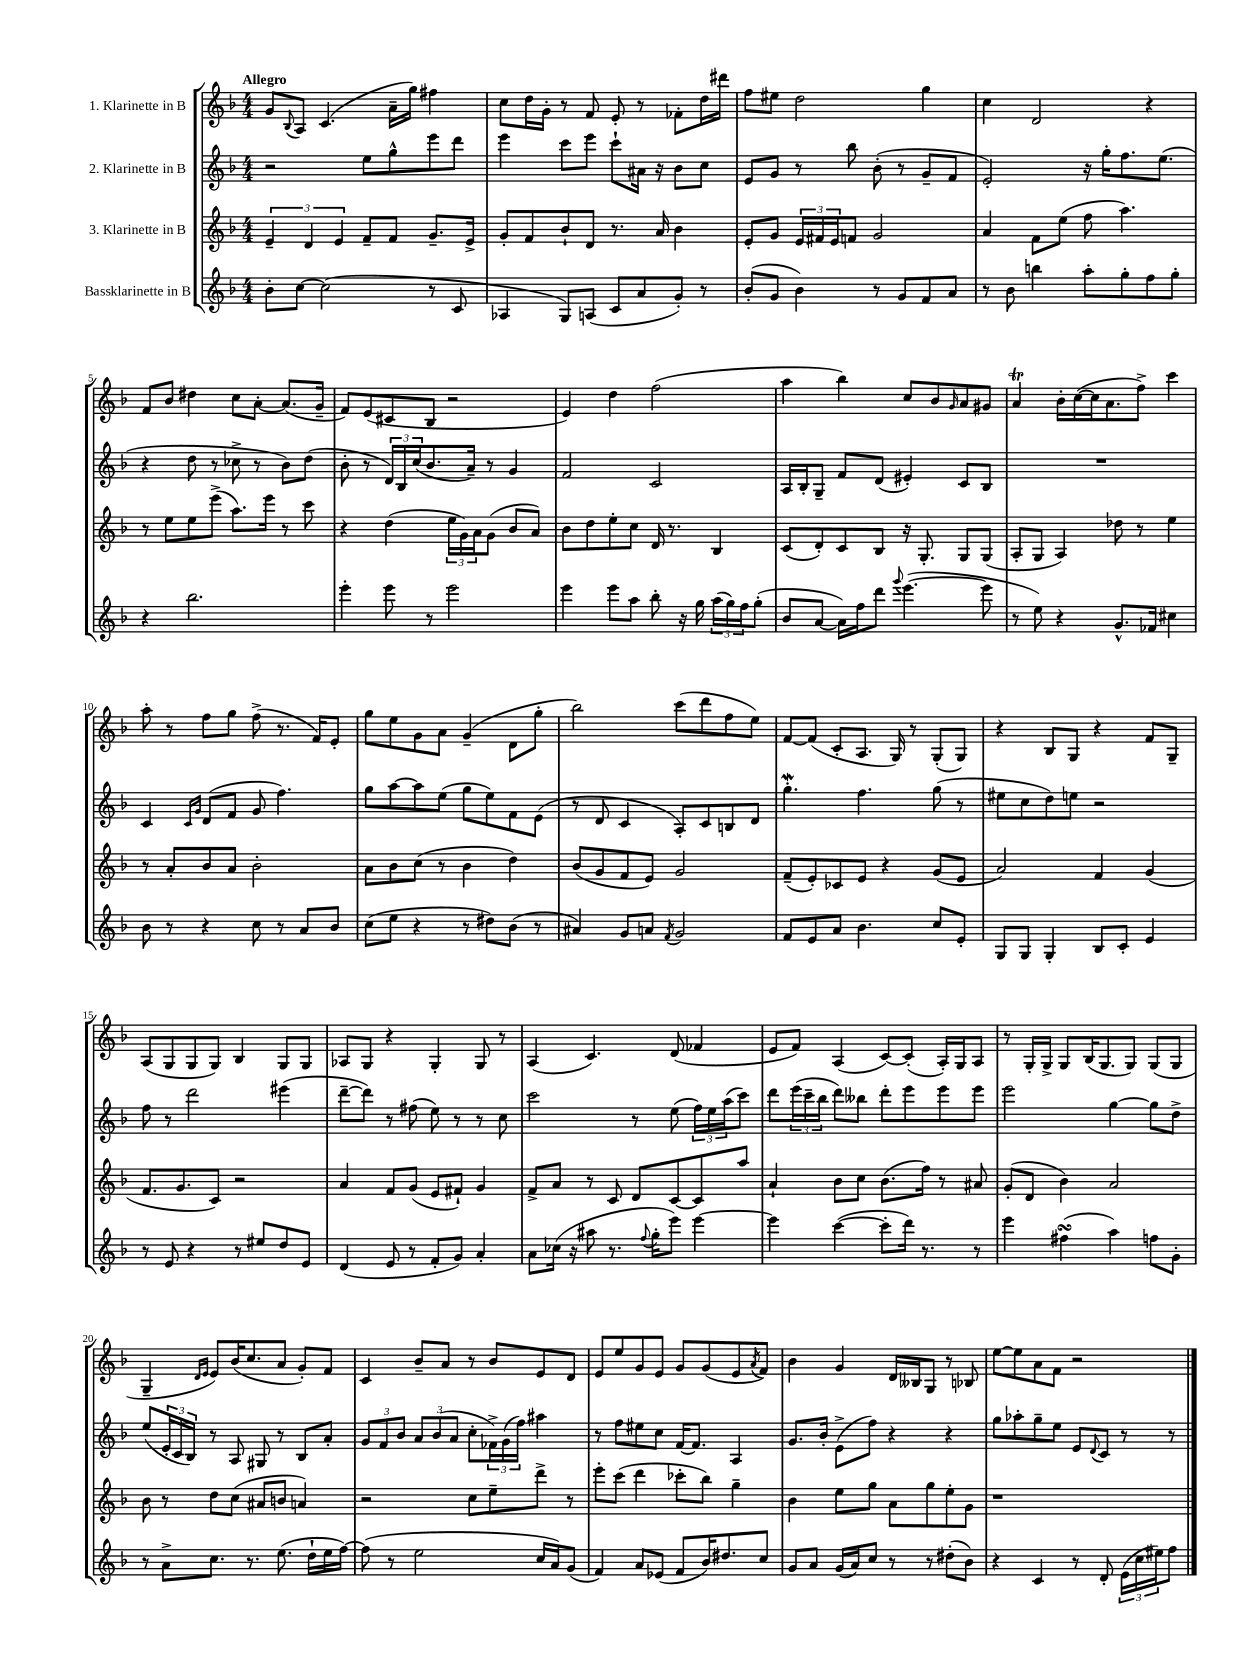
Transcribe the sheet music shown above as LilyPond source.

<<
\new StaffGroup <<
\new Staff = "s0" \with { instrumentName = "1. Klarinette in B" } {
    \clef treble \key f \major \numericTimeSignature \time 4/4 \tempo "Allegro"
    g'8 \appoggiatura { bes8 } a8 c'4.( a'16-- g''16) fis''4 |
    c''8 d''16 g'16-. r8 f'8 e'8-. r8 fes'8-. d''16 dis'''16 |
    f''8 eis''8 d''2 g''4 |
    c''4 d'2 r4 |
    f'8 bes'8 dis''4 c''8 a'8~-. a'8.( g'16-- |
    f'8) e'8( cis'8 bes8 r2 |
    e'4) d''4 f''2( |
    a''4 bes''4) c''8 bes'8 \grace { g'16 } a'8 gis'8 |
    a'4\trill bes'16-. c''16~( c''16 a'8. f''8->) c'''4 |
    a''8-. r8 f''8 g''8 f''8->( r8. f'16) e'8-. |
    g''8 e''8 g'8 a'8 g'4--( d'8 g''8-. |
    bes''2) c'''8( d'''8 f''8 e''8) |
    f'8~ f'8( c'8-. a8. g16) r8 g8-.( g8) |
    r4 bes8 g8 r4 f'8 g8-- |
    a8( g8 g8 g8) bes4 g8 g8 |
    aes8 g8 r4 g4-. g8 r8 |
    a4( c'4.) d'8( fes'4 |
    e'8 f'8) a4( c'8~) c'8-.( a16-.) g16 a8 |
    r8 g16-. g16-> g8 bes16( g8. g8) g8( g8 |
    g4-- \grace { d'16 e'16 } e'8) bes'16( c''8. a'8 g'8-.) f'8 |
    c'4 bes'8-- a'8 r8 bes'8 e'8 d'8 |
    e'8 e''8 g'8 e'8 g'8 g'8( e'8 \acciaccatura { a'8 } f'8) |
    bes'4 g'4 d'16 beses16 g8 r8 bes8 |
    e''8~ e''8 a'8 f'8 r2 \bar "|." |
}
\new Staff = "s1" \with { instrumentName = "2. Klarinette in B" } {
    \clef treble \key f \major \numericTimeSignature \time 4/4
    r2 e''8 g''8-^ e'''8 d'''8 |
    e'''4 c'''8 e'''8 c'''8-! ais'16 r16 bes'8 c''8 |
    e'8 g'8 r8 bes''8 bes'8-.( r8 g'8-- f'8 |
    e'2-.) r16 g''16-. f''8. e''8.( |
    r4 d''8 r8 ces''8-> r8 bes'8) d''8( |
    bes'8-. r8 \tuplet 3/2 { d'16) bes16 c''16( } bes'8. a'16--) r8 g'4 |
    f'2 c'2 |
    a16 bes16-. g8-- f'8 d'8( eis'4-.) c'8 bes8 |
    R1 |
    c'4 \grace { c'16 g'16 } d'8( f'8 g'8 f''4.) |
    g''8 a''8~ a''8 e''8( g''8 e''8) f'8 e'8( |
    r8 d'8 c'4 a8-.) c'8 b8 d'8 |
    g''4.-.\mordent f''4. g''8( r8 |
    eis''8 c''8 d''8) e''8 r2 |
    f''8 r8 d'''2 eis'''4( |
    d'''8~-- d'''8) r8 fis''8( e''8) r8 r8 c''8 |
    c'''2 r8 e''8( \tuplet 3/2 { f''16) e''16 a''16( } c'''8) |
    d'''8 \tuplet 3/2 { e'''16( c'''16-- bes''16 } d'''8) beses''8 d'''8-. e'''8 e'''8 e'''8 |
    e'''2 g''4~ g''8 d''8-> |
    e''8( \tuplet 3/2 { e'16-. c'16 bes16) } r8 a8 gis8 r8 bes8 a'8-. |
    \tuplet 3/2 { g'8 f'8 bes'8 } \tuplet 3/2 { a'8 bes'8( a'8 } c''8-. \tuplet 3/2 { fes'16->) g'16( f''16) } ais''4 |
    r8 f''8 eis''8 c''8 f'16~ f'8. a4 |
    g'8. bes'16-. e'8->( f''8) r4 r4 |
    g''8 aes''8-. g''8-- e''8 e'8 \appoggiatura { d'8 } c'8 r8 r8 \bar "|." |
}
\new Staff = "s2" \with { instrumentName = "3. Klarinette in B" } {
    \clef treble \key f \major \numericTimeSignature \time 4/4
    \tuplet 3/2 { e'4-- d'4 e'4 } f'8-- f'8 g'8.-- e'16-> |
    g'8-. f'8 bes'8-! d'8 r8. a'16 bes'4 |
    e'8-. g'8 \tuplet 3/2 { e'16 fis'16 e'16 } f'8 g'2 |
    a'4 f'8 e''8( f''8 a''4.) |
    r8 e''8 e''8 e'''8->( a''8.) e'''16 r8 c'''8 |
    r4 d''4( \tuplet 3/2 { e''16 g'16) a'16 } g'8( bes'8 a'8) |
    bes'8 d''8 e''8-. c''8 d'16 r8. bes4 |
    c'8( d'8-.) c'8 bes8 r16 g8.-. g8 g8( |
    a8-. g8 a4) des''8 r8 e''4 |
    r8 a'8-. bes'8 a'8 bes'2-. |
    a'8 bes'8 c''8( r8 bes'4 d''4) |
    bes'8( g'8 f'8 e'8) g'2 |
    f'8--( e'8-.) ces'8 e'8 r4 g'8( e'8 |
    a'2) f'4 g'4( |
    f'8. g'8. c'8) r2 |
    a'4 f'8 g'8( e'8 fis'8-!) g'4 |
    f'8-> a'8 r8 c'8 d'8 c'8~ c'8 a''8 |
    a'4-! bes'8 c''8 bes'8.( f''16) r8 ais'8 |
    g'8-.( d'8 bes'4) a'2 |
    bes'8 r8 d''8 c''8( ais'8 b'8 a'4) |
    r2 c''8 e''8-- d'''8-> r8 |
    e'''8-. c'''8( d'''4 ces'''8-. bes''8) g''4-- |
    bes'4 e''8 g''8 a'8 g''8 e''8-. g'8 |
    r1 \bar "|." |
}
\new Staff = "s3" \with { instrumentName = "Bassklarinette in B" } {
    \clef treble \key f \major \numericTimeSignature \time 4/4
    bes'8-. c''8~ c''2( r8 c'8 |
    aes4 g8) a8( c'8 a'8 g'8-.) r8 |
    bes'8-.( g'8 bes'4) r8 g'8 f'8 a'8 |
    r8 bes'8 b''4 a''8-. g''8-. f''8 g''8-. |
    r4 bes''2. |
    e'''4-. e'''8 r8 e'''2 |
    e'''4 e'''8 a''8 bes''8-. r16 g''16 \tuplet 3/2 { a''16( g''16) f''16 } g''8-.( |
    bes'8 a'8~ a'16) f''16 d'''8 \appoggiatura { g'''8 } e'''4.~( e'''8 |
    r8 e''8) r4 g'8.-^ fes'16 cis''4 |
    bes'8 r8 r4 c''8 r8 a'8 bes'8 |
    c''8( e''8 r4 r8 dis''8) bes'8( r8 |
    ais'4) g'8 a'8 \acciaccatura { f'8 } g'2 |
    f'8 e'8 a'8 bes'4. c''8 e'8-. |
    g8 g8 g4-. bes8 c'8-. e'4 |
    r8 e'8 r4 r8 eis''8 d''8 e'8 |
    d'4( e'8 r8 f'8-. g'8) a'4-. |
    a'8 ces''16( r16 ais''8 r8. \appoggiatura { f''8 } g''16-. e'''8) e'''4~ |
    e'''4 c'''4~( c'''8-. d'''16) r8. r8 |
    e'''4 fis''4\turn( a''4) f''8 g'8-. |
    r8 a'8-> c''8. r8. e''8.( d''16-! e''16 f''16~) |
    f''8( r8 e''2 c''16 a'16) g'8( |
    f'4) a'8 ees'8( f'8 bes'16) dis''8. c''8 |
    g'8 a'8 g'16( a'16) c''8 r8 r8 dis''8-.( bes'8) |
    r4 c'4 r8 d'8-. \tuplet 3/2 { e'16( c''16 eis''16) } f''8 \bar "|." |
}
>>
>>
